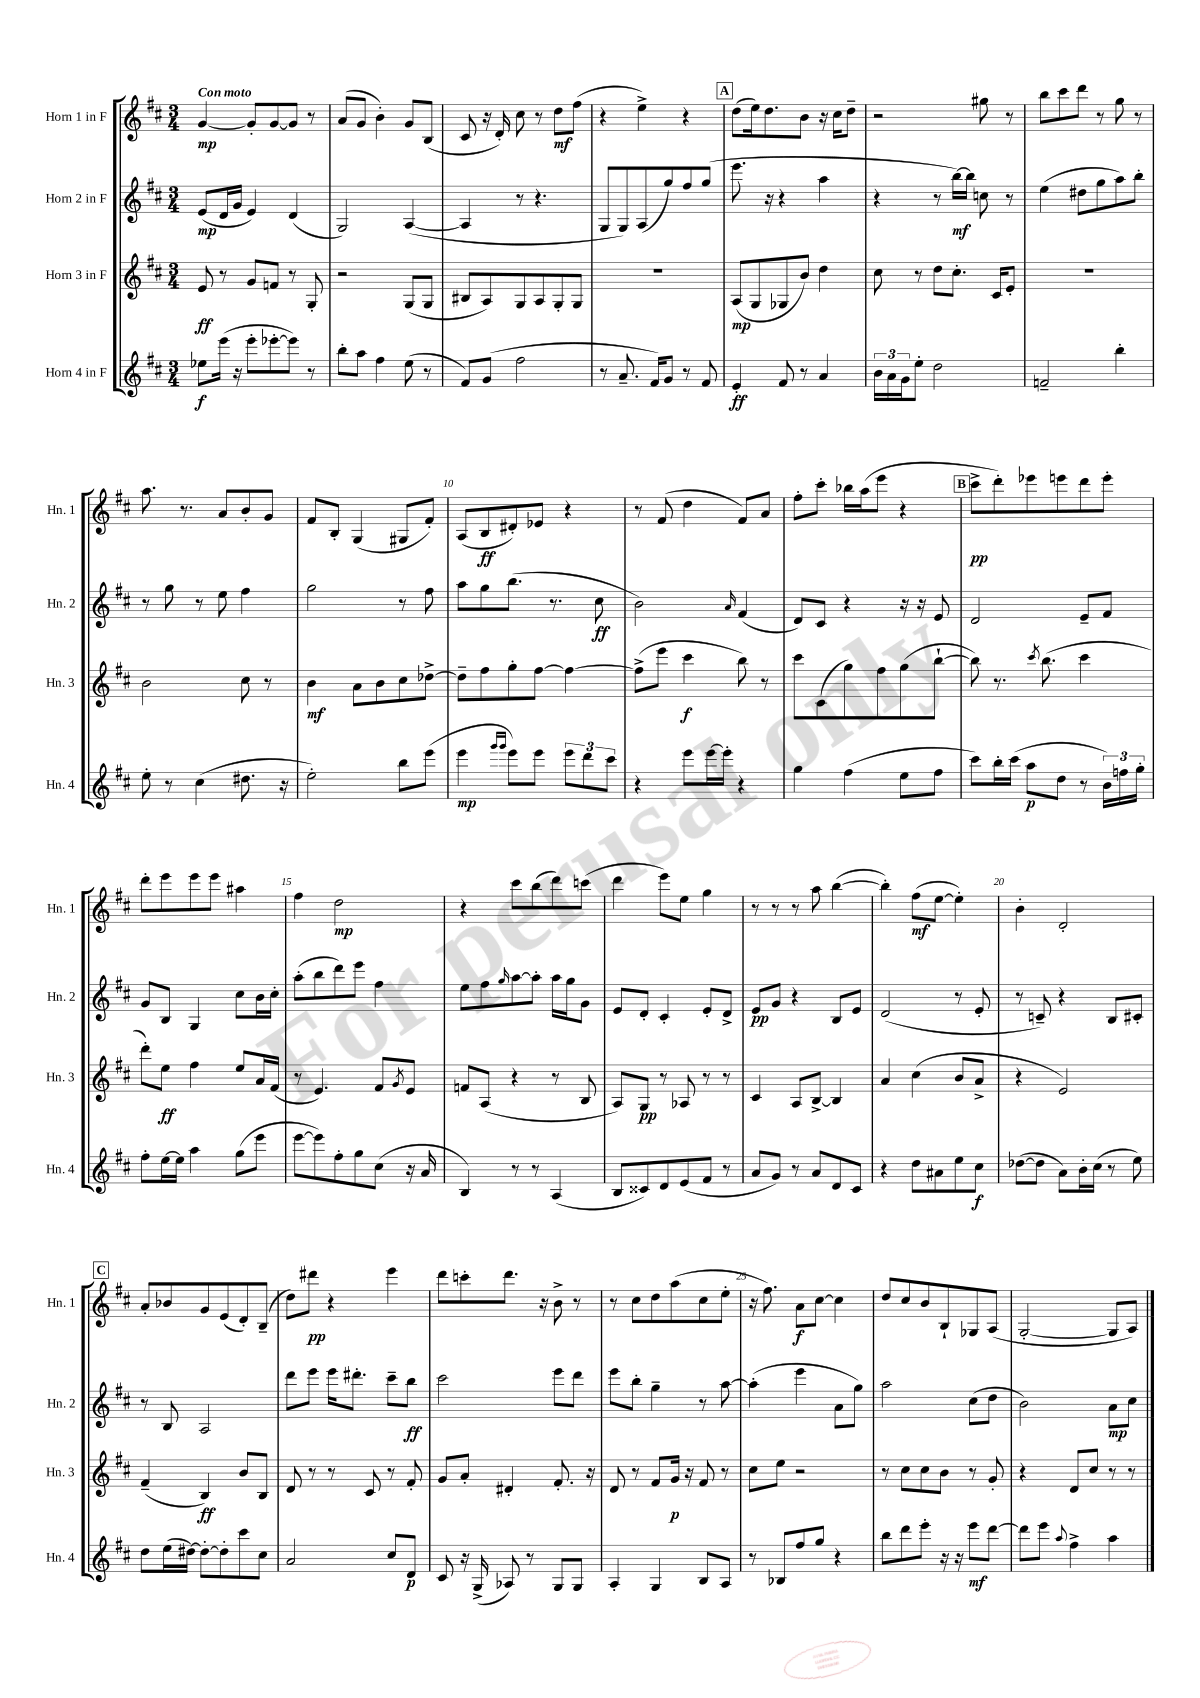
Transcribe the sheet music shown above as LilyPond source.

<<
\new StaffGroup <<
\new Staff = "s0" \with { instrumentName = "Horn 1 in F" shortInstrumentName = "Hn. 1" } {
    \clef treble \key d \major \numericTimeSignature \time 3/4 \tempo "Con moto"
    g'4~\mp g'8-. g'8~ g'8 r8 |
    a'8( g'8 b'4-.) g'8 b8( |
    cis'8 r16 d'16-.) cis''8 r8 d''8\mf fis''8( |
    r4 e''4->) r4 |
    \mark \markup { \box "A" } d''8( e''16) d''8. b'8 r16 cis''16 d''8-- |
    r2 gis''8 r8 |
    b''8 cis'''8 d'''8 r8 g''8 r8 |
    a''8. r8. a'8 b'8-. g'8 |
    fis'8 b8-. g4( gis8 fis'8-.) |
    a8( b8\ff dis'8-.) ees'8 r4 |
    r8 fis'8( d''4 fis'8) a'8 |
    fis''8-. cis'''8-. bes''16 a''16( e'''8 r4 |
    \mark \markup { \box "B" } cis'''8->\pp d'''8-.) ees'''8 e'''8 d'''8 e'''8-. |
    d'''8-. e'''8 e'''8 e'''8 ais''4 |
    fis''4 d''2\mp |
    r4 cis'''8 b''8( d'''8) c'''8( |
    d'''4 e'''8) e''8 g''4 |
    r8 r8 r8 a''8 b''4~( |
    b''4-.) fis''8\mf( e''8~ e''4-.) |
    b'4-. d'2-. |
    \mark \markup { \box "C" } a'8-. bes'8 g'8 e'8( d'8-.) b8--( |
    d''8) dis'''8\pp r4 e'''4 |
    d'''8 c'''8-. d'''8. r16 b'8-> r8 |
    r8 cis''8 d''8 a''8( cis''8 e''8-. |
    r16 fis''8.) a'8\f cis''8~ cis''4 |
    d''8 cis''8 b'8 b8-! ges8 a8( |
    g2~-. g8 a8) \bar "|." |
}
\new Staff = "s1" \with { instrumentName = "Horn 2 in F" shortInstrumentName = "Hn. 2" } {
    \clef treble \key d \major \numericTimeSignature \time 3/4
    e'8\mp( d'16 g'16 e'4) d'4( |
    g2) a4~( |
    a4 r8 r4. |
    g8 g8) a8( g''8) fis''8 g''8( |
    \mark \markup { \box "A" } e'''8. r16 r4 a''4 |
    r4 r8 b''16~\mf) b''16 c''8 r8 |
    e''4( dis''8 g''8 a''8) b''8-. |
    r8 g''8 r8 e''8 fis''4 |
    g''2 r8 fis''8 |
    a''8 g''8 b''8.( r8. cis''8\ff |
    b'2) \grace { a'16 } fis'4( |
    d'8) cis'8 r4 r16 r16 e'8 |
    \mark \markup { \box "B" } d'2 e'8-- fis'8 |
    g'8 b8 g4 cis''8 b'16 cis''16-. |
    a''8-.( b''8 d'''8) e'''8 fis''4 |
    e''8 fis''8 \grace { g''16 } a''8~ a''8-. a''16 g''16 g'8 |
    e'8 d'8-. cis'4-. e'8-. d'8-> |
    e'8\pp g'8 r4 b8 e'8 |
    d'2( r8 e'8-. |
    r8 c'8--) r4 b8 cis'8-. |
    \mark \markup { \box "C" } r8 b8 a2 |
    d'''8 e'''8 e'''16 dis'''8.-. cis'''8-- b''8\ff |
    cis'''2 e'''8 d'''8 |
    e'''8 b''8-. g''4-- r8 a''8~ |
    a''4-.( e'''4 a'8 g''8) |
    a''2 cis''8( d''8 |
    b'2) a'8\mp cis''8 \bar "|." |
}
\new Staff = "s2" \with { instrumentName = "Horn 3 in F" shortInstrumentName = "Hn. 3" } {
    \clef treble \key d \major \numericTimeSignature \time 3/4
    e'8\ff r8 g'8 f'8 r8 g8-. |
    r2 g8( g8 |
    bis8 a8) g8 a8 g8-. g8 |
    R2. |
    \mark \markup { \box "A" } a8\mp( g8 ges8 b'8) d''4 |
    cis''8 r8 d''8 cis''8.-. cis'16 e'8-. |
    R2. |
    b'2 cis''8 r8 |
    b'4\mf a'8 b'8 cis''8 des''8~-> |
    des''8-- fis''8 g''8-. fis''8~ fis''4~ |
    fis''8->( e'''8 cis'''4\f b''8) r8 |
    cis'''8 cis'8( g''8) fis''8 g''8( b''8~-! |
    \mark \markup { \box "B" } b''8) r8. \acciaccatura { cis'''8 } b''8.( cis'''4 |
    d'''8-.) e''8\ff fis''4 e''8 a'16 fis'16( |
    r8 e'4.) fis'8 \acciaccatura { g'8 } e'8 |
    f'8 a8( r4 r8 b8 |
    a8) g8\pp r8 aes8 r8 r8 |
    cis'4 a8 b8~-> b4 |
    a'4 cis''4( b'8 a'8-> |
    r4 e'2) |
    \mark \markup { \box "C" } fis'4--( b4\ff) b'8 b8 |
    d'8 r8 r8 cis'8 r8 fis'8-. |
    g'8 a'8-. dis'4-. fis'8.-. r16 |
    d'8 r8 fis'8 g'16\p r16 fis'8 r8 |
    cis''8 e''8 r2 |
    r8 cis''8 cis''8 b'8 r8 g'8-. |
    r4 d'8 cis''8 r8 r8 \bar "|." |
}
\new Staff = "s3" \with { instrumentName = "Horn 4 in F" shortInstrumentName = "Hn. 4" } {
    \clef treble \key d \major \numericTimeSignature \time 3/4
    ees''8\f e'''16( r16 e'''8-. ees'''8~-. ees'''8) r8 |
    b''8-. a''8 fis''4 e''8( r8 |
    fis'8) g'8( fis''2 |
    r8 a'8.-- fis'16) g'8 r8 fis'8 |
    \mark \markup { \box "A" } e'4-.\ff fis'8 r8 a'4 |
    \tuplet 3/2 { b'16 a'16 g'16 } e''8-. d''2 |
    f'2-- b''4-. |
    e''8-. r8 cis''4( dis''8. r16 |
    e''2-.) b''8 e'''8( |
    e'''4\mp \grace { g'''16 g'''16 } e'''8) e'''8 \tuplet 3/2 { e'''8 d'''8 cis'''8 } |
    r4 e'''8 e'''16~ e'''16-. r4 |
    g''4 fis''4( e''8 fis''8 |
    \mark \markup { \box "B" } cis'''8) b''16-. cis'''16( a''8\p d''8 r8 \tuplet 3/2 { b'16) f''16 g''16-. } |
    fis''8-. e''16~ e''16 a''4 g''8( e'''8 |
    e'''8~ e'''8) fis''8-. g''8 cis''8( r16 a'16 |
    b4) r8 r8 a4( |
    b8 cisis'8) d'8 e'8( fis'8 r8 |
    a'8 g'8) r8 a'8 d'8 cis'8 |
    r4 d''8 ais'8 e''8 cis''8\f |
    des''8~( des''8 a'8) b'16-. cis''16( r8 e''8) |
    \mark \markup { \box "C" } d''8 e''16( dis''16~) dis''8~-. dis''8-. cis'''8 cis''8 |
    a'2 cis''8 d'8\p |
    cis'8 r16 g16->( aes8) r8 g8 g8 |
    a4-. g4 b8 a8 |
    r8 bes8 fis''8 g''8 r4 |
    b''8 d'''8 e'''8-. r16 r16 e'''8\mf d'''8~ |
    d'''8 e'''8 \appoggiatura { a''8 } fis''4-> a''4 \bar "|." |
}
>>
>>
\layout { \context { \Score \override BarNumber.break-visibility = ##(#f #t #t) barNumberVisibility = #(every-nth-bar-number-visible 5) } }
